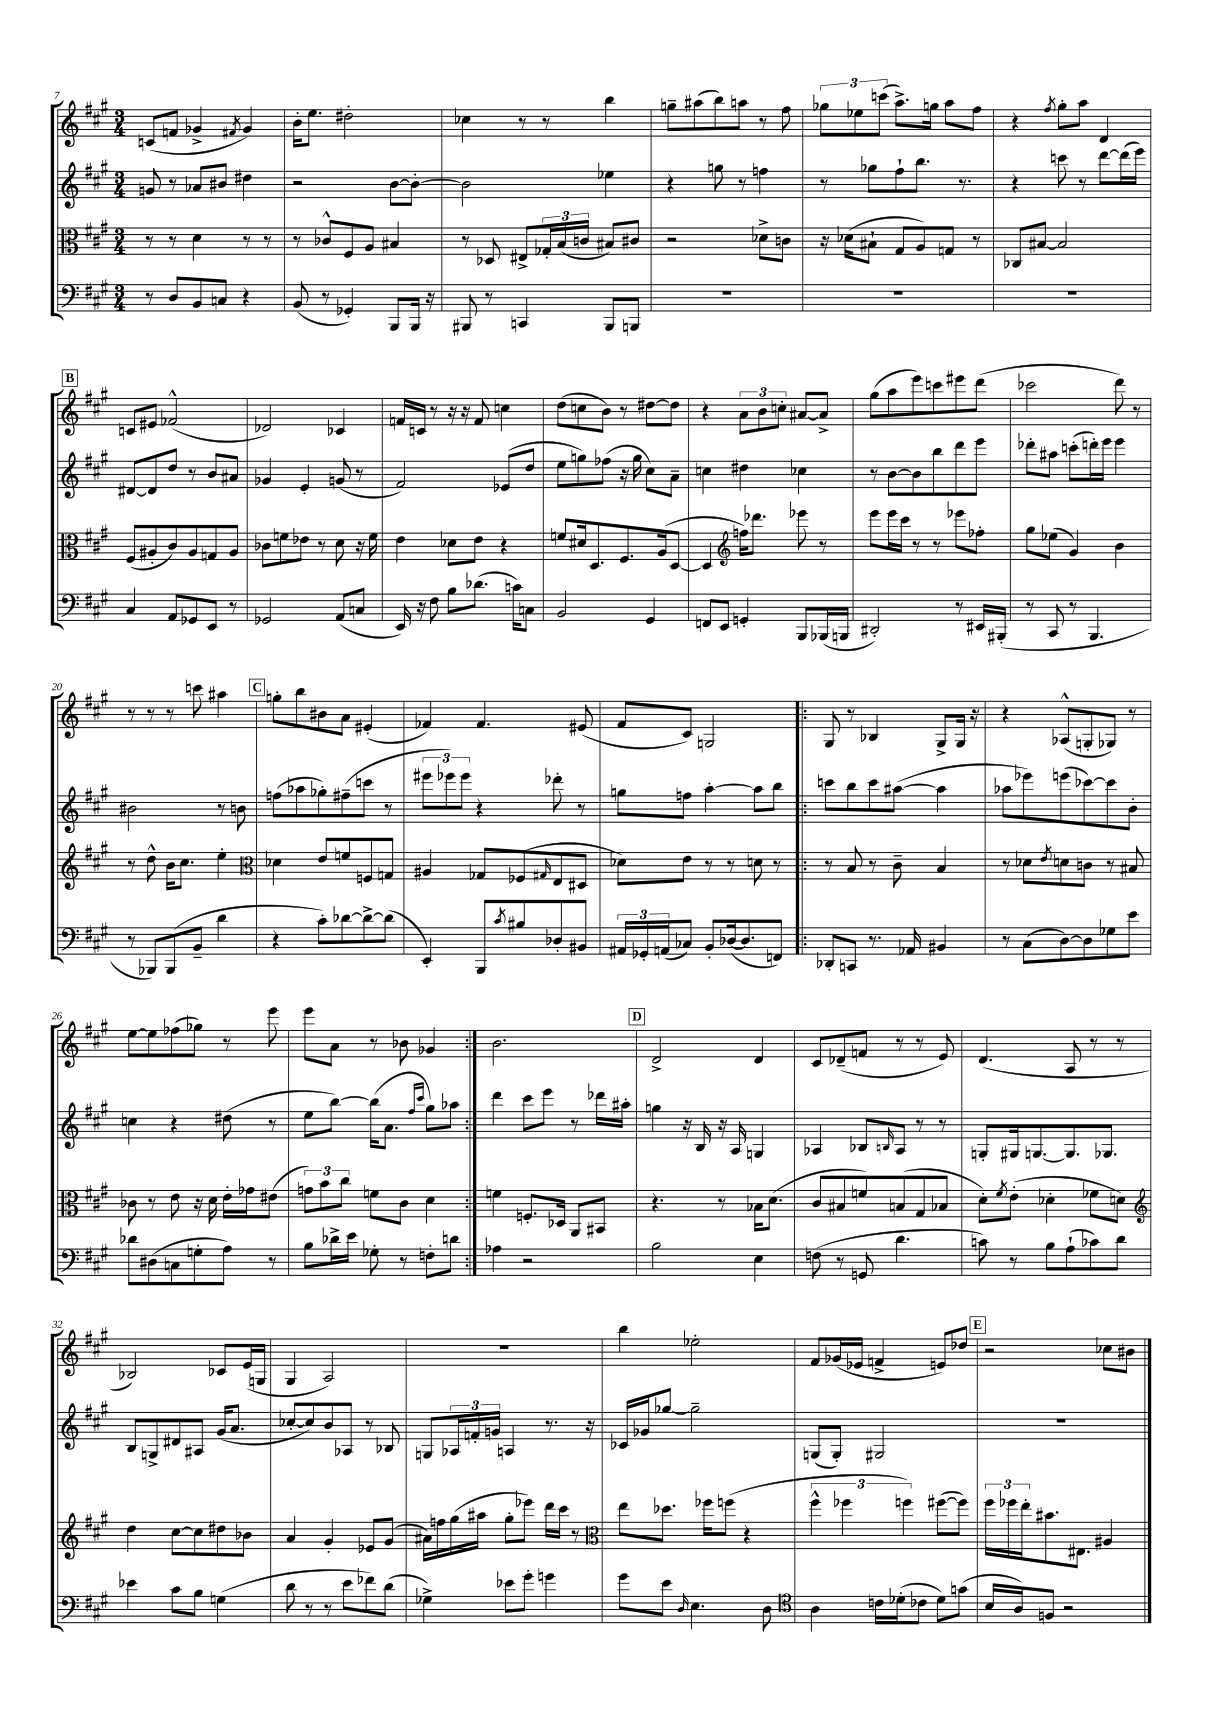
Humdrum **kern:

**kern	**kern	**kern	**kern
*staff4	*staff3	*staff2	*staff1
*clefF4	*clefC3	*clefG2	*clefG2
*k[f#c#g#]	*k[f#c#g#]	*k[f#c#g#]	*k[f#c#g#]
*M3/4	*M3/4	*M3/4	*M3/4
8r	8r	8g/	(8c/L
8D/L	8r	8r	8f/J
8BB/	4d\	8a-/L	4g-^/
8C/J	.	8b#/J	.
.	.	.	8qf#/
4r	8r	4dd#\	4g-/)
.	8r	.	.
=	=	=	=
(8BB/	8r	2r	16b'\LK
.	.	.	8.ee\J
8r	8c-^^/L	.	.
4GG-'/)	8F#/	.	2dd#'\
.	8A/J	.	.
8BBB/L	4B#/	[8b\L	.
16BBB/Jk	.	8b'\_J	.
16r	.	.	.
=	=	=	=
8BBB#/	8r	2b\]	4cc-\
8r	8D-/	.	.
4CC/	8E#^/L	.	8r
.	24G-'/L	.	8r
.	(24B/	.	.
.	24c/JJ	.	.
8BBB#/L	8B#/L)	4ee-\	4bb\
8BBB/J	8c#/J	.	.
=	=	=	=
2.r	2r	4r	8gg~\L
.	.	.	(8aa#\
.	.	8gg\	8bb\)
.	.	8r	8aa\J
.	8d-^\L	4ff\	8r
.	8c\J	.	8ff#\
=	=	=	=
2.r	16r	8r	12gg-\L
.	(16d-\LK	.	.
.	.	.	12ee-\
.	8B#`\J	8gg-\L	.
.	.	.	(12ccc\J
.	8G#/L	8ff#`\	8.aa^\L)
.	8A/)	8.bb\J	.
.	.	.	16gg\Jk
.	8G/J	.	8aa\L
.	.	8.r	.
.	8r	.	8ff#\J
=	=	=	=
2.r	8C-/L	4r	4r
.	[8B#/J	.	.
.	.	.	8qff#/
.	2B#/]	8ccc\	8gg#'\L
.	.	8r	8aa\J
.	.	[8ddd\L	4d/
.	.	(16ddd\]L	.
.	.	16eee\JJ)	.
=	=	=	=
4C#/	(8F#/L	[8d#/L	8c/L
.	8A#'/	8d#/]	8e#/J
8AA/L	8c#/)	8dd/J	(2f-^^/
8GG-/	8A#/	8r	.
8EE/J	8G/	8b/L	.
8r	8A#/J	8a#/J	.
=	=	=	=
2GG-/	8c-\L	4g-/	2d-/)
.	8f\	.	.
.	8e-\J	4e'/	.
.	8r	.	.
(8AA/L	8d\	(8g/	4c-/
8C/J	16r	8r	.
.	16f\	.	.
=	=	=	=
16EE/)	4e\	2f#/)	16f/LL
16r	.	.	16c/JJ
8F#\	.	.	8r
8B\L	8d-\L	.	16r
.	.	.	16r
(8.d-\J	8e\J	.	8f/
.	4r	(8e-/L	4cc\
16c\LK)	.	.	.
8C\J	.	8dd/J	.
=	=	=	=
2BB/	8f/L	8ee\L	(8dd\L
.	16d#/k	8gg\)	8cc\
.	8.D/	.	.
.	.	(8ff-\J	8b\J)
.	8.F#/	16r	8r
.	.	16gg\	.
4GG#/	.	8cc#\L)	[8dd#\L
.	(16A/k	.	.
.	[8D/J	8a~\J	8dd#\]J
=	=	=	=
8FF/L	4D/]	4cc\	4r
8EE/J	.	.	.
*	*clefG2	*	*
4GG'/	16ff\LK)	4dd#\	12a\L
.	8.ddd-\J	.	.
.	.	.	12b\
.	.	.	12cc'\J
8BBB/L	8eee-\	4cc-\	[8a#/L
(16BBB-/L	8r	.	8a#^/]J
16BBB/JJ	.	.	.
=	=	=	=
2DD#'/)	8eee\L	8r	(8gg#\L
.	16eee\L	[8b\L	8aa\
.	16ccc#\JJ	.	.
.	8r	8b\]	8eee\)
.	8r	8bb\	8ccc\
8r	8eee-\L	8ddd\	8eee#\
16EE#/LL	8ff-'\J	8eee\J	(8ddd\J
(16BBB#'/JJ	.	.	.
=	=	=	=
8r	8gg#\L	8ddd-'\L	2ccc-\
8CC#/	(8ee-\J	8aa#\J	.
8r	4g#/)	(8ccc'\L	.
4.BBB/	.	16ddd'\L)	.
.	.	16eee\JJ	.
.	4b\	4eee\	8ddd\)
.	.	.	8r
=	=	=	=
8r	8r	2b#\	8r
8BBB-/L)	8dd^^\	.	8r
(8BBB-/	16b\LK	.	8r
.	8.cc#\J	.	.
8BB~/J	.	.	8ccc\
4d\	4ee'\	8r	4aa#\
.	.	8b\	.
=	=	=	=
*	*clefC3	*	*
4r	4d-\	(8ff\L	8gg'\L
.	.	8aa-\	8bb\
8c#'\L)	8e/L	8gg-'\)	8b#\
[8d-\	8f/	(8ff#~\	8a\J
8d-^\_	8F/	8ccc\J	(4e#'/
(8d-\]J	8G/J	8r	.
=	=	=	=
4EE'/)	4A#/	12eee#\L	4f-/)
.	.	12eee-\)	.
.	.	12eee-\J	.
8BBB/L	8G-/L	4r	4.f-/
8qc#/	.	.	.
8B#/	(8F-/	.	.
.	16qqG#/	.	.
8D-'/	8E/	8ddd-'\	.
8BB#/J	8D#/J	8r	(8e#/
=	=	=	=
24AA#/LL	8d-\L)	8gg\L	8f#/L
24GG-'/	.	.	.
(24AA/J	.	.	.
8C-/J)	8e\J	8ff\J	8c#/J)
8BB'/L	8r	[4aa'\	2G/
([16D-/k	8r	.	.
8.D-/]	.	.	.
.	8d\	8aa\]L	.
8FF/J)	8r	8bb\J	.
=!|:	=!|:	=!|:	=!|:
8DD-'/L	8r	8ccc\L	8G#/
8CC/J	8B/	8bb\	8r
8.r	8r	8ccc\	4B-/
.	8c#~\	([8aa#\J	.
16AA-/	.	.	.
4BB#/	4B/	4aa#\]	8G#^/L
.	.	.	16G#/Jk
.	.	.	16r
=	=	=	=
8r	8r	8aa-\L	4r
(8C#\L	8d-\L	8eee-\)	.
.	8qe/	.	.
[8D\)	8d\	(8eee\	(8A-^^/L
8D\]	8c\J	[8ccc-\)	8G'/
8G-\	8r	8ccc-\]	8G-/J)
8e\J	8B#/	8b'\J	8r
=	=	=	=
8d-\L	8c-\	4cc\	[8ee\L
(8D#\	8r	.	8ee\]
8C\	8e\	4r	(8ff-\
8G'\	16r	.	8gg-\J)
.	16d\	.	.
8A\J)	16e'\LL	(8dd#\	8r
.	16g-\J	.	.
8r	(8e#\J	8r	8eee\
=	=	=	=
8B\L	12g\L)	8ee\L	8eee\L
.	12b\	.	.
16d-^\L	.	[8bb\J)	8a\J
.	12cc#\J	.	.
16e\JJ	.	.	.
8G-'\	8f\L	(16bb\]LK	8r
.	.	8.a\J	.
8r	8c#\J	.	8b-\
.	.	16qqff#/LL	.
.	.	16qqccc#/JJ	.
8F'\L	4d\	8gg#\L)	4g-/
8d\J	.	8aa-\J	.
=:|!	=:|!	=:|!	=:|!
4A-\	4f\	4ddd\	2.b\
2r	8.F'/L	8ccc#\L	.
.	.	8eee\J	.
.	16D-/Jk	.	.
.	8AA/L	8r	.
.	8BB#/J	16ddd-\LL	.
.	.	16aa#'\JJ	.
=	=	=	=
2B\	4.r	4gg\	2d^/
.	.	16r	.
.	.	16B/	.
.	8r	16r	.
.	.	16A/	.
4E\	16B-\LK	4G/	4d/
.	(8.d\J	.	.
=	=	=	=
(8F\	8c#/L	4A-/	8c#/L
8r	8B#/	.	(8d-~/
8GG/	8f/)	8B-/L	8f/J
.	.	16qqB/	.
4.d\	(8B/	8A-/J	8r
.	8G#/	8r	8r
.	8B-/J	8r	8e/)
=	=	=	=
8c\)	8d'\L)	8G'/L	(4.d/
.	8qf#/	.	.
8r	(8e'\J	16G#/k	.
.	.	[8.G/	.
8B\L	4d-'\	.	.
(8A`\	.	8.G/]	8A/
8c-\)	8f-\L	.	8r
.	.	8.G-/J	.
8d\J	8d\J)	.	8r
=	=	=	=
*	*clefG2	*	*
4e-\	4dd\	8B/L	2B-/)
.	.	8G^/	.
8c#\L	[8cc#\L	8d#/	.
8B\J	8cc#\]	8A#/J	.
(4G\	8dd#\	(16g#/LK	8c-/L
.	.	8.a/J	.
.	8b-\J	.	(16e/L
.	.	.	16G/JJ
=	=	=	=
8d\	4a/	[8cc-'/L	4G#/
8r	.	8cc-/])	.
8r	4g#'/	8b/	2A/)
8e\L	.	8A-/J	.
8f-\)	8e-/L	8r	.
(8d\J	(8g#/J	8B-/	.
=	=	=	=
4G-^\)	16a#\LL)	8G/L	2.r
.	16ff\	.	.
.	(16gg#\	24A-/L	.
.	.	24f'/	.
.	16aa#\JJ	.	.
.	.	24g/JJ	.
8e-\L	8gg#'\L	4A/	.
8g#'\J	8eee-\J)	.	.
4g\	16ddd\LL	8.r	.
.	16ccc#\JJ	.	.
.	8r	.	.
.	.	16r	.
=	=	=	=
*	*clefC3	*	*
8g#\L	8ee\L	16c-/LL	4bb\
.	.	16g-/J	.
8e\J	8.dd-\J	[8gg-/J	.
16qqD/	.	.	.
4.E\	.	2gg-~\]	2ee-'\
.	16ff-\LK	.	.
.	(8ff\J	.	.
.	4r	.	.
8D\	.	.	.
=	=	=	=
*clefC4	*	*	*
4A\	6ff#^^\	(8G/L	8f#/L
.	.	8G'/J)	(16g-/L
.	6ff-\	.	.
.	.	.	16e-/JJ
16c\LL	.	2G#/	4f^/
(16d-'\J	.	.	.
.	6ff\)	.	.
8c-\J	.	.	.
8d-\L)	([8ff#\L	.	8e/L)
(8g\J	8ff#\]J)	.	8dd-/J
=	=	=	=
16B/LL	24ff#\LL	2.r	2r
.	24ff-\	.	.
16A/J)	.	.	.
.	24ee'\J	.	.
8F/J	8.b#\	.	.
2r	.	.	.
.	8.E#\J	.	.
.	4A#/	.	8cc-\L
.	.	.	8b#\J
==	==	==	==
*-	*-	*-	*-
